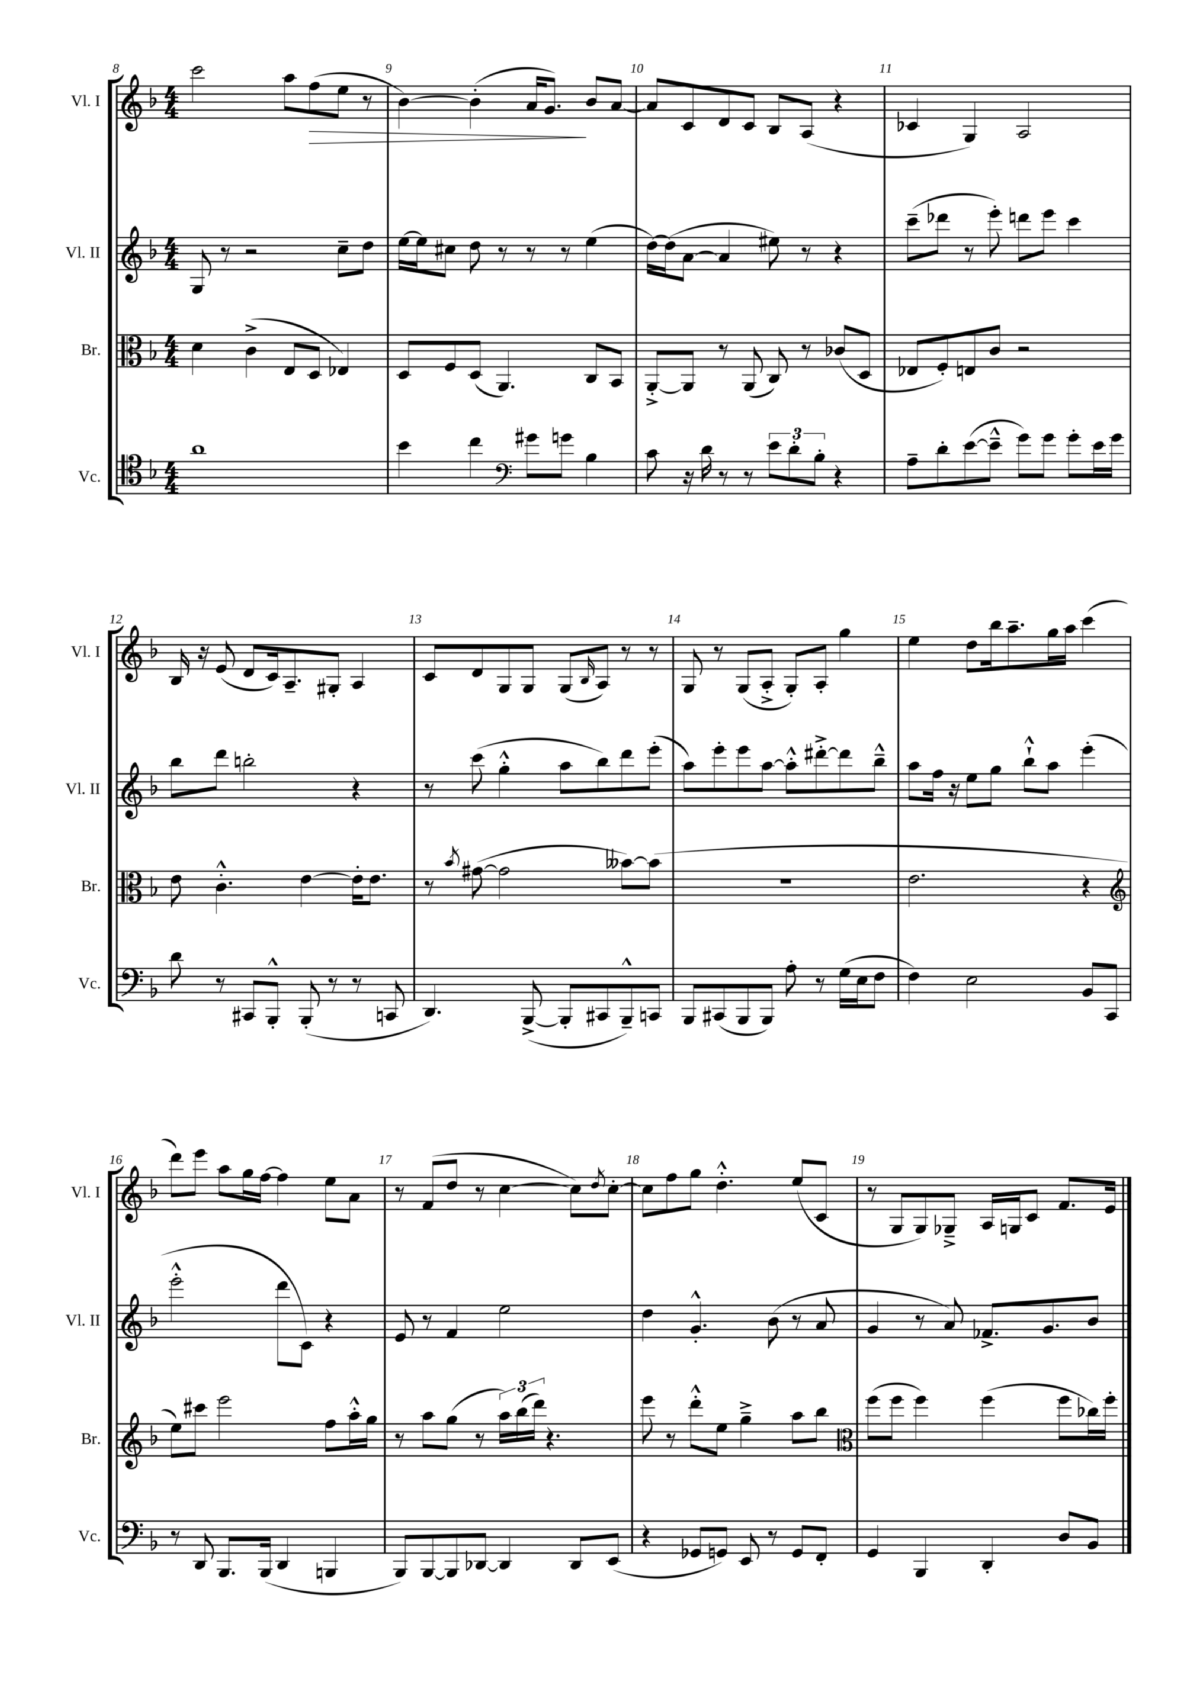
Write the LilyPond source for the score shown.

<<
\new StaffGroup <<
\new Staff = "s0" \with { instrumentName = "Vl. I" shortInstrumentName = "Vl. I" } {
    \clef treble \key f \major \numericTimeSignature \time 4/4
    c'''2 a''8 f''8\>( e''8 r8 |
    bes'4~) bes'4-.( a'16 g'8.\!) bes'8 a'8~ |
    a'8 c'8 d'8 c'8 bes8 a8( r4 |
    ces'4 g4) a2 |
    bes16 r16 e'8( d'8 c'16) a8.-- gis8-. a4 |
    c'8 d'8 g8 g8 g8( \grace { bes16 } a8) r8 r8 |
    g8 r8 g8( a8-.-> g8-.) a8-. g''4 |
    e''4 d''8 bes''16 a''8.-- g''16 a''16 c'''4( |
    d'''8) e'''8 a''8 g''16 f''16~ f''4 e''8 a'8 |
    r8 f'8( d''8 r8 c''4~ c''8) \acciaccatura { d''8 } c''8~-. |
    c''8 f''8 g''8 d''4.-.-^ e''8( c'8 |
    r8 g8 g8) ges8---> a16 g16 c'8 f'8. e'16 \bar "|." |
}
\new Staff = "s1" \with { instrumentName = "Vl. II" shortInstrumentName = "Vl. II" } {
    \clef treble \key f \major \numericTimeSignature \time 4/4
    g8 r8 r2 c''8-- d''8 |
    e''16~ e''16 cis''8 d''8 r8 r8 r8 e''4( |
    d''16~) d''16( a'8~ a'4 eis''8) r8 r4 |
    c'''8--( des'''8 r8 e'''8-.) d'''8 e'''8 c'''4 |
    bes''8 d'''8 b''2-. r4 |
    r8 c'''8( g''4-.-^ a''8 bes''8) d'''8 e'''8-.( |
    a''8) e'''8-. e'''8 a''8~ a''8-.-^ dis'''8~-.-> dis'''8 bes''8---^ |
    a''8 f''16 r16 e''8 g''8 bes''8-!-^ a''8 e'''4-.( |
    e'''2-.-^ d'''8 c'8) r4 |
    e'8 r8 f'4 e''2 |
    d''4 g'4.-.-^ bes'8( r8 a'8 |
    g'4 r8 a'8) fes'8.-> g'8. bes'8 \bar "|." |
}
\new Staff = "s2" \with { instrumentName = "Br." shortInstrumentName = "Br." } {
    \clef alto \key f \major \numericTimeSignature \time 4/4
    d'4 c'4->( e8 d8 ees4) |
    d8 f8 d8( a,4.) c8 bes,8 |
    a,8~-.-> a,8 r8 a,8( c8) r8 ces'8( d8 |
    ees8 f8-.) e8 c'8 r2 |
    e'8 c'4.-.-^ e'4~ e'16-. e'8. |
    r8 \acciaccatura { bes'8 } gis'8~( gis'2 beses'8~) beses'8( |
    r1 |
    e'2. r4 |
    \clef treble e''8) cis'''8 e'''2 f''8 a''16-.-^ g''16 |
    r8 a''8 g''8( r8 \tuplet 3/2 { a''16) bes''16( d'''16) } r4. |
    e'''8 r8 d'''8-.-^ e''8 g''4---> a''8 bes''8 |
    \clef alto f''8( f''8 f''4) f''4( f''8 ces''16) f''16-. \bar "|." |
}
\new Staff = "s3" \with { instrumentName = "Vc." shortInstrumentName = "Vc." } {
    \clef tenor \key f \major \numericTimeSignature \time 4/4
    a'1 |
    bes'4 c''4 \clef bass gis'8 g'8 bes4 |
    c'8 r16 d'16 r8 r8 \tuplet 3/2 { e'8 d'8-. bes8-. } r4 |
    a8-- d'8-. e'8~( e'8---^ g'8) g'8 g'8-. e'16 g'16 |
    d'8 r8 cis,8 bes,,8-.-^ bes,,8-.( r8 r8 c,8 |
    d,4.) bes,,8~->( bes,,8-. cis,8 bes,,8---^) c,8 |
    bes,,8 cis,8( bes,,8 bes,,8) a8-. r8 g16( e16 f8 |
    f4) e2 bes,8 c,8 |
    r8 d,8 bes,,8. bes,,16( d,4 b,,4 |
    bes,,8) bes,,8~ bes,,8 des,8~ des,4 des,8 e,8( |
    r4 ges,8 g,8) e,8 r8 g,8 f,8-. |
    g,4 bes,,4 d,4-. d8 bes,8 \bar "|." |
}
>>
>>
\layout { \context { \Score currentBarNumber = #8 \override BarNumber.break-visibility = ##(#f #t #t) barNumberVisibility = #all-bar-numbers-visible } }
